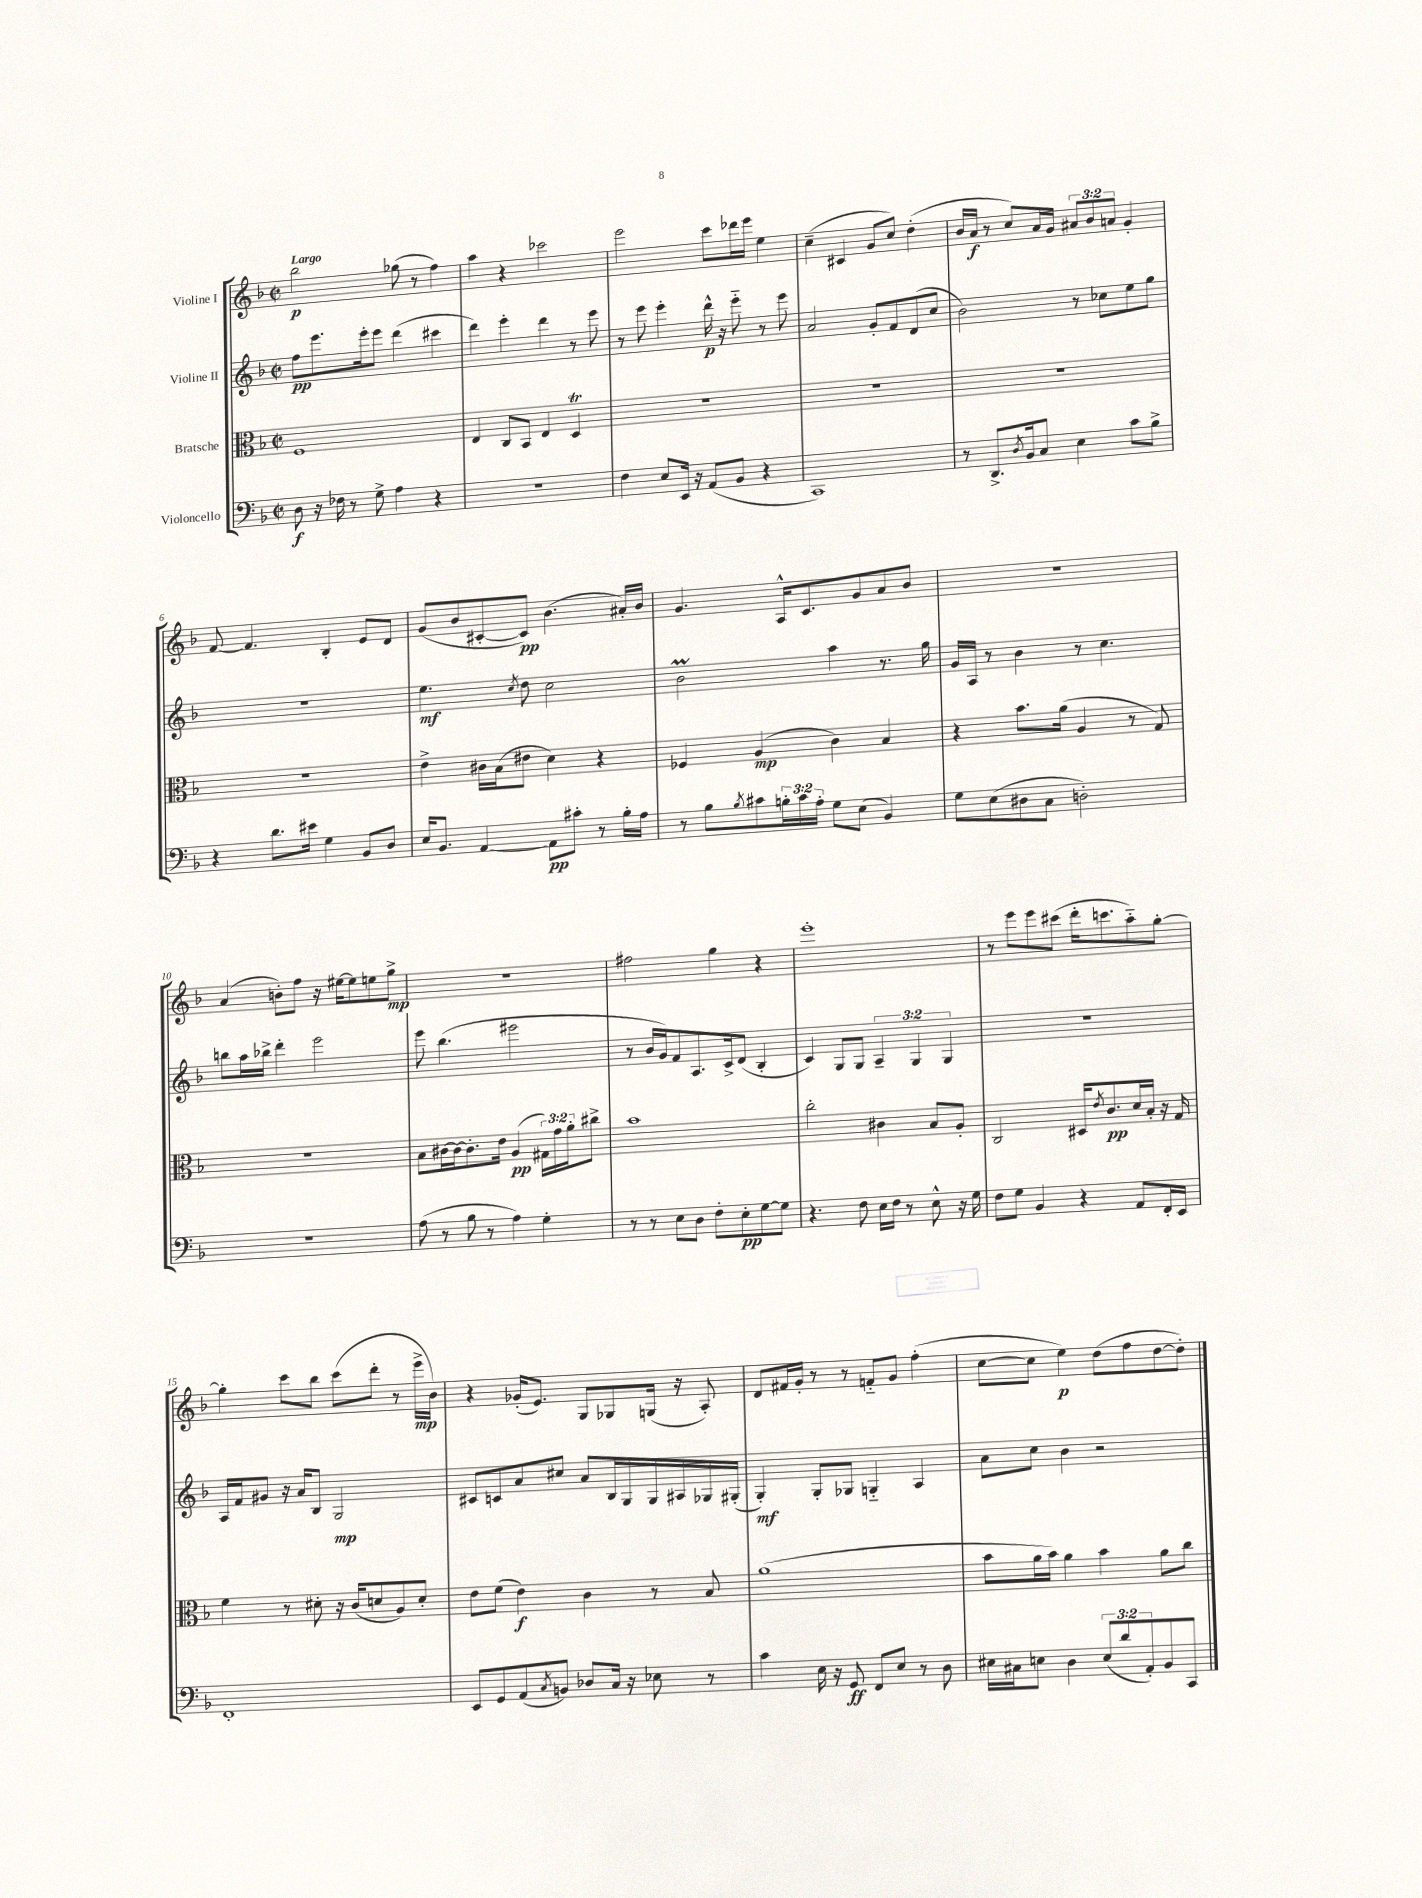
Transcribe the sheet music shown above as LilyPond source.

<<
\new StaffGroup <<
\new Staff = "s0" \with { instrumentName = "Violine I" } {
    \clef treble \key f \major \defaultTimeSignature \time 2/2 \override Staff.TupletNumber.text = #tuplet-number::calc-fraction-text \tempo "Largo"
    bes''2\p ges''8( r8 f''4) |
    a''4 r4 ces'''2 |
    e'''2 c'''8 des'''16 e'''16 e''4 |
    c''4--( cis'4 g'8 c''8) d''4-.( |
    bes'16 a'16\f r8 c''8) a'16 g'16 \tuplet 3/2 { ais'8 bes'8 a'8 } g'4-. |
    f'8~ f'4. bes4-. e'8 d'8 |
    g'8( bes'8 cis'8~-. cis'8\pp) bes'4.( ais'16-.) bes'16 |
    g'4. a16-^ c'8. g'8 a'8 bes'8 |
    R1 |
    a'4( b'8-.) f''8 r16 eis''16~ eis''8 e''8 g''8->\mp |
    R1 |
    fis''2 g''4 r4 |
    e'''1-. |
    r8 e'''8 e'''8 cis'''8( d'''16-. c'''8. a''8-_) g''8~-. |
    g''4-. c'''8 bes''8 c'''8( d'''8-. r8 e'''16->\mp bes'16) |
    r4 ges'16-.( e'8.) g8 ges8 g16( r16 a8-.) |
    d'8 fis'16 g'16-. r8 r8 f'8-_ g'8 f''4-.( |
    c''8~ c''8 e''4\p) d''8( f''8 d''8~ d''8-.) \bar "|." |
}
\new Staff = "s1" \with { instrumentName = "Violine II" } {
    \clef treble \key f \major \defaultTimeSignature \time 2/2 \override Staff.TupletNumber.text = #tuplet-number::calc-fraction-text
    f''8\pp e'''8. e'''16-. e'''8 d'''4( cis'''4 |
    d'''4) e'''4-. d'''4 r8 e'''8 |
    r8 e'''8 e'''4-. d'''16-^\p r16 e'''8-_ r8 e'''8 |
    a'2 g'8-. f'8 d'8( c''8 |
    bes'2) r8 ces''8 e''8 g''8 |
    r1 |
    e''4.\mf \acciaccatura { c''8 } d''8 c''2 |
    bes'2\prall a''4 r8. g''16 |
    g'16 a16 r8 bes'4 r8 c''4. |
    b''8 a''16 bes''16-> d'''4-. e'''2 |
    e'''8 bes''4.( eis'''2 |
    r8 bes'16 g'16) f'8 a8. c'16-> d'8( bes4-. |
    c'4) g8 g8 \tuplet 3/2 { a4-- g4 g4 } |
    R1 |
    a16 f'16 gis'8 r16 a'16 bes8 g2\mp |
    cis'8 c'8 a'8 cis''8 a'8 bes16 g16 g16 ais16 ges16 gis16-.( |
    g4-.\mf) g8-. ges8 g4-_ a4 |
    a'8 c''8 bes'4 r2 \bar "|." |
}
\new Staff = "s2" \with { instrumentName = "Bratsche" } {
    \clef alto \key f \major \defaultTimeSignature \time 2/2 \override Staff.TupletNumber.text = #tuplet-number::calc-fraction-text
    f1 |
    e4 c8 bes,8 e4 d4\trill |
    R1 |
    R1 |
    R1 |
    R1 |
    e'4-> cis'16 bes16( eis'8 d'4) r4 |
    fes4 a4\mp( c'4) bes4 |
    r4 bes'8. a'16( a4 r8 g8) |
    R1 |
    bes8 cis'16~ cis'16~ cis'8.-. e'16 a4\pp( \tuplet 3/2 { gis16) g'16 a'16-. } cis''8-> |
    bes'1 |
    c''2-. cis'4 bes8 a8-. |
    c2 dis16 \acciaccatura { e'8 } c'8.\pp d'16 bes16-. r16 g16 |
    f'4 r8 dis'8-. r16 c'16( d'8 a8) d'8-. |
    e'8 f'8( e'4\f) c'4 r8 bes8 |
    a'1( |
    bes'8 a'16 bes'16) a'4 bes'4 a'8 c''8 \bar "|." |
}
\new Staff = "s3" \with { instrumentName = "Violoncello" } {
    \clef bass \key f \major \defaultTimeSignature \time 2/2 \override Staff.TupletNumber.text = #tuplet-number::calc-fraction-text
    d8\f r16 fes16 r8 g8-> a4 r4 |
    R1 |
    f4 e8 e,16 r16 a,8( bes,8 r4 |
    c,1) |
    r8 d,8.-> \acciaccatura { d8 } bes,16 c8 e4 c'8 bes8-> |
    r4 d'8. eis'16 g4 bes,8 d8 |
    e16 bes,8. a,4~ a,8\pp cis'8-. r8 bes16-. a16 |
    r8 bes8 \acciaccatura { bes8 } cis'8 \tuplet 3/2 { b16-. cis'16 a16-. } g8 e8( bes,4) |
    g8 e8( dis8 c8 d2-.) |
    R1 |
    a8( r8 bes8 r8 a4) g4-. |
    r8 r8 e8 d8 f8-. e8-.\pp g8~ g8 |
    r4. f8 e16 f16 r8 e8-^ r16 g16 |
    f8 g8 bes,4 r4 a,8 f,16-. e,16 |
    f,1-. |
    e,8 g,8 a,8( \acciaccatura { c8 } b,8) des8 c16 r16 ees8 r8 |
    c'4 e16 r16 g,8\ff f,8 e8 r8 d8 |
    eis16 cis16 e8 d4 \tuplet 3/2 { e8( d'8 a,8-.) } bes,8 c,8 \bar "|." |
}
>>
>>
